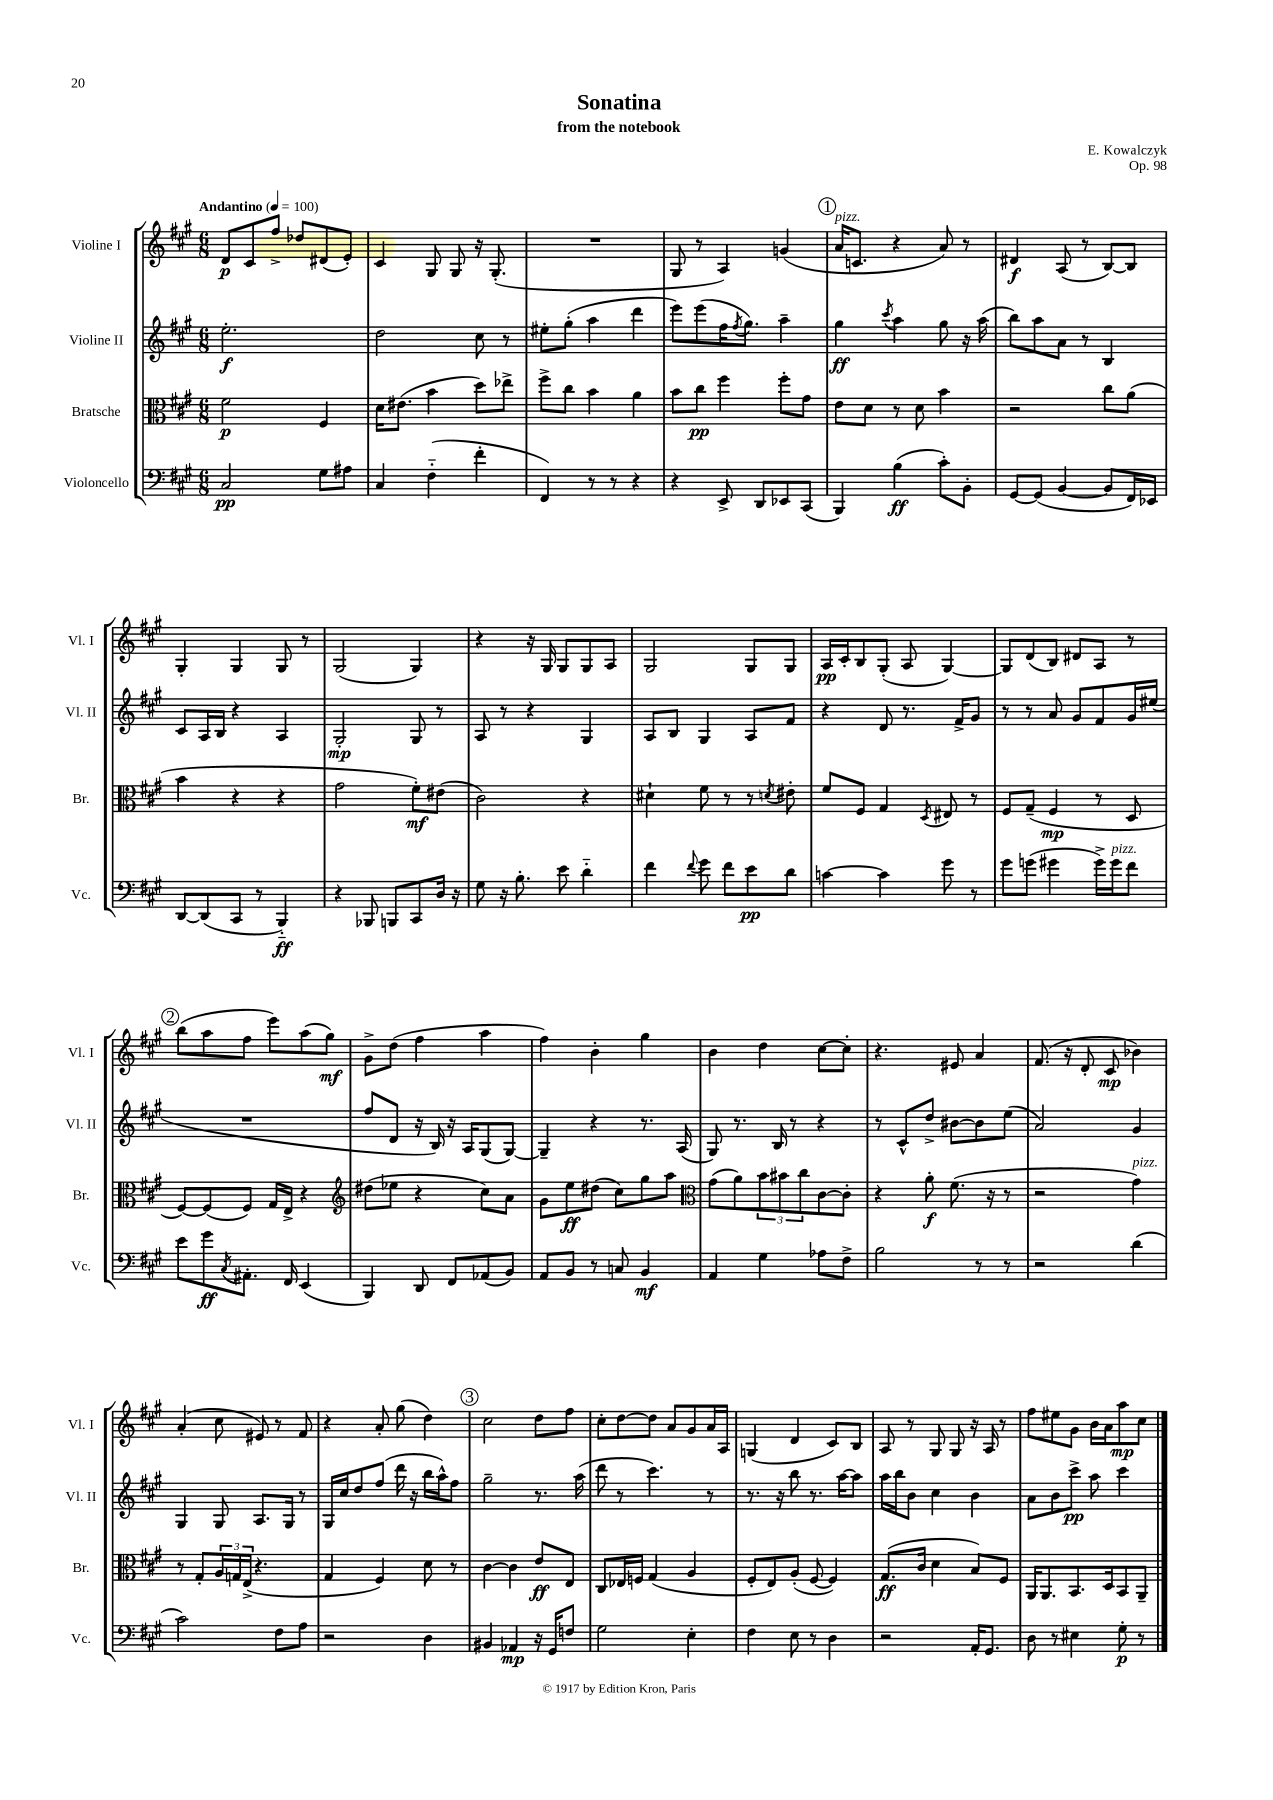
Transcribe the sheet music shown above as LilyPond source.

\header { title = "Sonatina" composer = "E. Kowalczyk" subtitle = "from the notebook" opus = "Op. 98" }
<<
\new StaffGroup <<
\new Staff = "s0" \with { instrumentName = "Violine I" shortInstrumentName = "Vl. I" } {
    \clef treble \key a \major \numericTimeSignature \time 6/8 \tempo "Andantino" 4 = 100
    d'8\p cis'8 fis''8-> des''8 dis'8( e'8-.) |
    cis'4 gis8 gis8 r16 gis8.-.( |
    R2. |
    gis8 r8 a4) g'4( |
    \mark \markup { \circle "1" } a'16^\markup { \italic "pizz." } c'8. r4 a'8) r8 |
    dis'4\f a8( r8 b8~) b8 |
    gis4-. gis4 gis8 r8 |
    gis2( gis4) |
    r4 r16 gis16 gis8 gis8 a8 |
    gis2 gis8 gis8 |
    a16\pp cis'16-. b8 gis8-.( a8 gis4~) |
    gis8 d'8( b8) dis'8 a8 r8 |
    \mark \markup { \circle "2" } b''8( a''8 fis''8 e'''8) a''8( gis''8\mf) |
    gis'8-> d''8( fis''4 a''4 |
    fis''4) b'4-. gis''4 |
    b'4 d''4 cis''8~ cis''8-. |
    r4. eis'8 a'4 |
    fis'8.( r16 d'8-. cis'8\mp bes'4) |
    a'4-.( cis''8 eis'8) r8 fis'8 |
    r4 a'8-. gis''8( d''4) |
    \mark \markup { \circle "3" } cis''2 d''8 fis''8 |
    cis''8-. d''8~ d''8 a'8 gis'8 a'16 a16 |
    g4( d'4 cis'8) b8 |
    a8 r8 gis8 gis8 r16 a16 r8 |
    fis''8 eis''8 gis'8 b'16 a'16 a''8\mp cis''8 \bar "|." |
}
\new Staff = "s1" \with { instrumentName = "Violine II" shortInstrumentName = "Vl. II" } {
    \clef treble \key a \major \numericTimeSignature \time 6/8
    e''2.-.\f |
    d''2 cis''8 r8 |
    eis''8-. gis''8-.( a''4 d'''4 |
    e'''8) e'''8( fis''16 \acciaccatura { fis''8 } gis''8.) a''4-- |
    \mark \markup { \circle "1" } gis''4\ff \acciaccatura { cis'''8 } a''4 gis''8 r16 a''16( |
    b''8) a''8 a'8 r8 b4 |
    cis'8 a16 b16 r4 a4 |
    gis2-.\mp gis8 r8 |
    a8 r8 r4 gis4 |
    a8 b8 gis4 a8 fis'8 |
    r4 d'8 r8. fis'16-> gis'8 |
    r8 r8 a'8 gis'8 fis'8 gis'16 eis''16( |
    \mark \markup { \circle "2" } R2. |
    fis''8 d'8 r16 b16) r16 a16 gis8( gis8~) |
    gis4-- r4 r8. a16( |
    gis8) r8. b16 r8 r4 |
    r8 cis'8-^ d''8-> bis'8~ bis'8 e''8( |
    a'2) gis'4 |
    gis4 gis8 a8. gis16 r8 |
    gis16 cis''16 d''8 fis''8( d'''16 r16 b''16 a''16-^) fis''8 |
    \mark \markup { \circle "3" } gis''2-- r8. a''16( |
    d'''8 r8 cis'''4.) r8 |
    r8. r16 b''8 r8. a''16~ a''8 |
    a''16 b''16 b'8 cis''4 b'4 |
    a'8 b'8 cis'''8->\pp a''8 cis'''4 \bar "|." |
}
\new Staff = "s2" \with { instrumentName = "Bratsche" shortInstrumentName = "Br." } {
    \clef alto \key a \major \numericTimeSignature \time 6/8
    fis'2\p fis4 |
    d'16 eis'8.( b'4 d''8) ees''8-> |
    fis''8-> cis''8 b'4 a'4 |
    b'8 cis''8\pp fis''4 fis''8-. gis'8 |
    \mark \markup { \circle "1" } e'8 d'8 r8 d'8 b'4 |
    r2 cis''8 a'8( |
    b'4 r4 r4 |
    gis'2 fis'8-.\mf) eis'8( |
    cis'2) r4 |
    dis'4-! fis'8 r8 r8 \acciaccatura { d'8 } eis'8-. |
    fis'8 fis8 gis4 \acciaccatura { d8 } eis8 r8 |
    fis8 gis8--( fis4\mp r8 d8 |
    \mark \markup { \circle "2" } fis8~) fis8( fis8) gis16 e16-> r4 |
    \clef treble dis''8( ees''8 r4 cis''8) a'8 |
    gis'8 e''8\ff dis''8( cis''8) gis''8 a''8 |
    \clef alto gis'8( a'8) \tuplet 3/2 { b'8 bis'8 cis''8 } cis'8~ cis'8-. |
    r4 a'8-.\f fis'8.( r16 r8 |
    r2 gis'4^\markup { \italic "pizz." }) |
    r8 gis8-. \tuplet 3/2 { a16 g16 e16->( } r4. |
    gis4 fis4) d'8 r8 |
    \mark \markup { \circle "3" } cis'4~ cis'4 e'8\ff e8 |
    cis8 ees16 f16 gis4( a4 |
    fis8-. e8) a8-.( fis8~ fis4) |
    gis8.\ff( cis'16 d'4 b8) fis8 |
    a,16 a,8. b,8. d16 b,8 a,8-- \bar "|." |
}
\new Staff = "s3" \with { instrumentName = "Violoncello" shortInstrumentName = "Vc." } {
    \clef bass \key a \major \numericTimeSignature \time 6/8
    cis2\pp gis8 ais8 |
    cis4 fis4-_( fis'4-. |
    fis,4) r8 r8 r4 |
    r4 e,8-> d,8 ees,8 cis,8( |
    \mark \markup { \circle "1" } b,,4) b4\ff( cis'8-.) b,8-. |
    gis,8~ gis,8( b,4~ b,8 fis,16) ees,16 |
    d,8~ d,8( cis,8 r8 b,,4-_\ff) |
    r4 bes,,8 b,,8 cis,8 d16 r16 |
    gis8 r16 b8.-. e'8 d'4-_ |
    fis'4 \appoggiatura { fis'8 } gis'8 fis'8 e'8\pp d'8 |
    c'4~ c'4 gis'8 r8 |
    gis'8 g'8( gis'4 gis'16->) gis'16^\markup { \italic "pizz." } fis'8 |
    \mark \markup { \circle "2" } e'8 gis'8\ff \acciaccatura { cis8 } ais,8.-. fis,16 e,4( |
    b,,4) d,8 fis,8 aes,8( b,8) |
    a,8 b,8 r8 c8 b,4\mf |
    a,4 gis4 aes8 fis8-> |
    b2 r8 r8 |
    r2 d'4( |
    cis'2) fis8 a8 |
    r2 d4 |
    \mark \markup { \circle "3" } bis,4 aes,4\mp r16 gis,16 f8 |
    gis2 e4-. |
    fis4 e8 r8 d4 |
    r2 a,16-. gis,8. |
    d8 r8 eis4 gis8-.\p r8 \bar "|." |
}
>>
>>
\layout { \context { \Score \remove "Bar_number_engraver" } }
